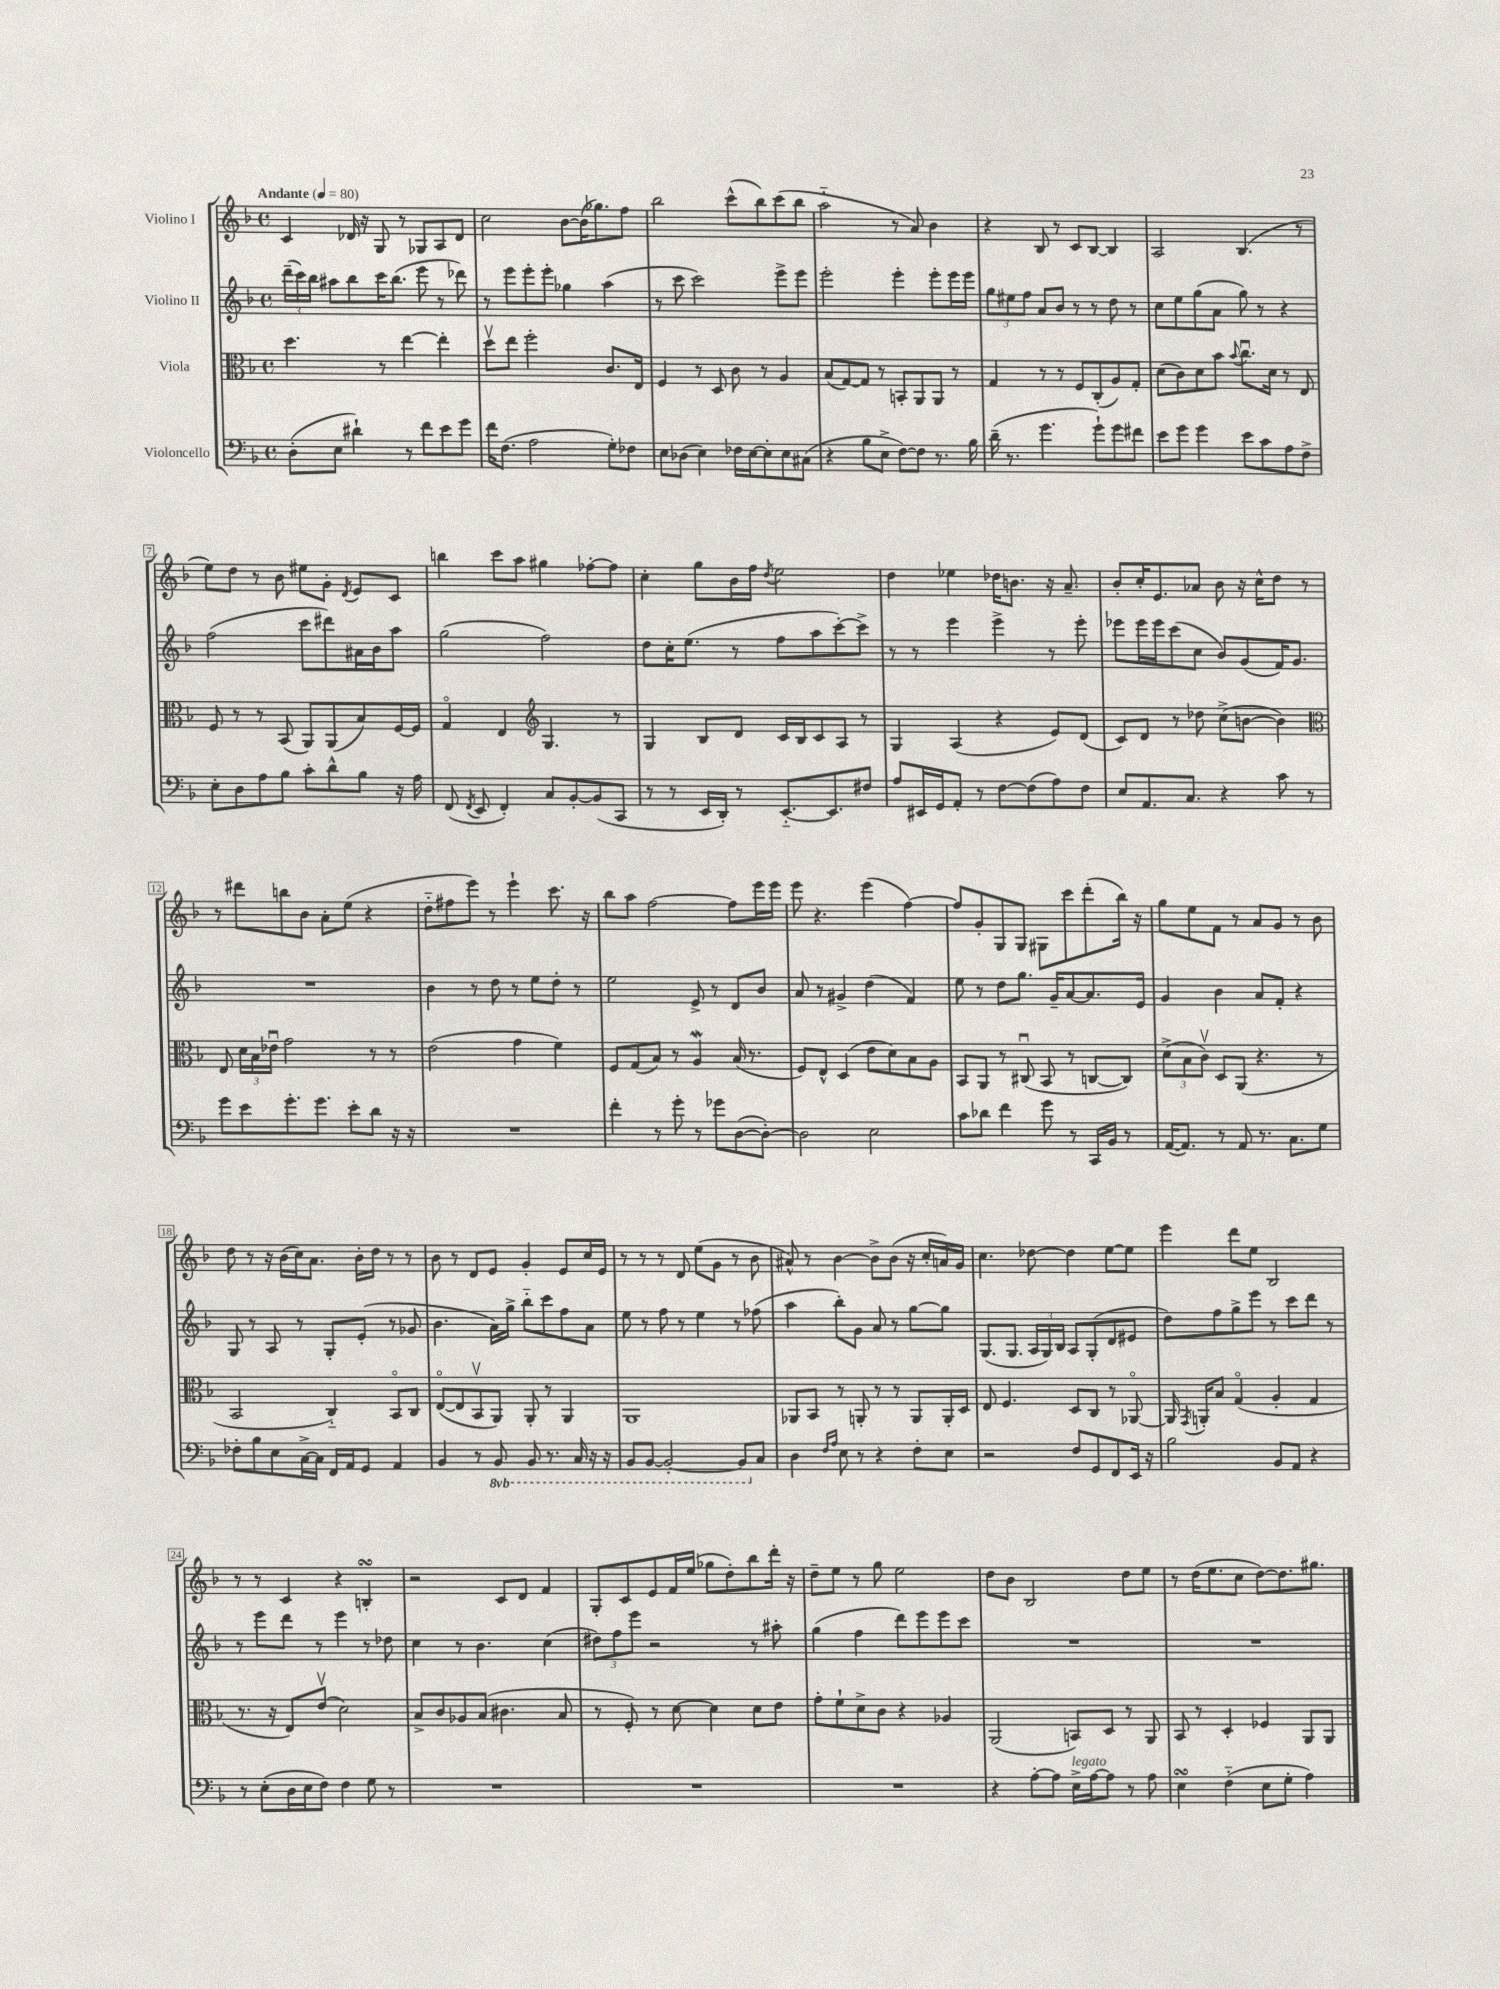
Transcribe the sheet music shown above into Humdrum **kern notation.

**kern	**kern	**kern	**kern
*part4	*part3	*part2	*part1
*staff4	*staff3	*staff2	*staff1
*I"Violoncello	*I"Viola	*I"Violino II	*I"Violino I
*clefF4	*clefC3	*clefG2	*clefG2
*k[b-]	*k[b-]	*k[b-]	*k[b-]
*M4/4	*M4/4	*M4/4	*M4/4
*met(c)	*met(c)	*met(c)	*met(c)
*MM80	*MM80	*MM80	*MM80
=1	=1	=1	=1
!	!	!	!LO:TX:a:B:t=Andante
(8D'\L	4.dd\	(24ddd~\LL	4c/
.	.	24ccc\)	.
.	.	24bb-\JJ	.
8E\J	.	8aa#X\L	.
4d#X`\)	.	8bb-\	16d-X/
.	.	.	16r
.	8r	16ccc\K	8G/
.	.	(8.bb-\J	.
8r	[4ee\	.	8r
8f\L	.	8eee\	8G-X/L
8e\	4ee'\]	8r	8A/
8g\J	.	8ddd-X\)	8d-/J
=2	=2	=2	=2
16f\KL	8ddv\L	8r	2cc\
(8.F\J	.	.	.
.	8ee\J	8eee\L	.
2A\	2ff'\	8eee'\	.
.	.	8eee'\J	.
.	.	4gg-X\	[8b-\L
.	.	.	(16b-\K]
.	.	.	8.gg-X\)
8G'\L)	8.c/L	(4aa\	.
8F-X\J	.	.	8ff\J
.	16E/Jk	.	.
=3	=3	=3	=3
8E\L	4F/	8r	2bb-\
(8D-X\J	.	8ccc\	.
4E\)	8r	2ccc\)	.
.	8D/	.	.
16F-X\LL	8c\	.	(8ccc^^\L
[16E\J	.	.	.
8E'\]	8r	.	8bb-\)
8E\	4A/	8eee^\L	(8ccc\
(8C#X\J	.	8eee\J	8bb-\J
=4	=4	=4	=4
4r	(8B-/L	2eee'\	2aa\
.	[8G/)	.	.
8B-\L	8G/J]	.	.
8E^\J	8r	.	.
[8F\L)	8BBn'/L	4eee'\	8r
8F\J]	8AA/	.	8a/)
8.r	8AA/J	8eee'\L	4b-\
.	8r	16eee\L	.
16B-\	.	16eee\JJ	.
=5	=5	=5	=5
(16d~\	4G/	12gg\L	4r
8.r	.	.	.
.	.	12ee#X\	.
.	.	12ff\J	.
4.g\	8r	8a/L	8B-/
.	8r	8b-/J	8r
.	8F/L	8r	8c/L
8g`\L)	(8C'/	8r	[8B-/J
8g\	8A/)	8dd\	4B-/]
8f#X\J	8G'/J	8r	.
=6	=6	=6	=6
8e\L	(8d\L	8cc\L	2A/
8g\J	8c\)	8ee\	.
4g\	8d\	(8gg\	.
.	8b-\J	8a\J	.
.	8qqb-/	.	.
8e\L	8.ccu\L	8gg\)	(4.B-/
8c\	.	8r	.
.	16d\Jk	.	.
8A\	8r	4r	.
8F^\J	8E/	.	8r
!!LO:LB:g=z
=7	=7	=7	=7
8E'\L	8F/	(2ff\	8ee\L)
8D\	8r	.	8dd\J
8A\	8r	.	8r
8B-\J	(8BB-/	.	8b-\
8c'\L	8AA/L)	8ccc\L	8ee#X\L
8d^^\	(8AA/	8ddd#X\)	8g'\J
.	.	.	8qd/
8B-\J	8B-/)	16a#X\L	8e/L
.	.	16b-\J	.
16r	[16F/L	8aa\J	8c/J
16A\	16F/JJ]	.	.
=8	=8	=8	=8
(8FF/	4G/	(2gg\	4bbn\
8qFF/	.	.	.
8EE/	.	.	.
4FF'/)	4E/	.	8ccc\L
.	.	.	8aa\J
*	*clefG2	*	*
8C/L	4.G/	2ff\)	4gg#X\
[8BB-'/	.	.	.
(8BB-/]	.	.	[8ff-X'\L
8CC/J	8r	.	8ff-\J]
=9	=9	=9	=9
8r	4G/	8dd\L	4cc'\
8r	.	16cc'\K	.
.	.	(8.ee\J	.
16EE/LL	8B-/L	.	8gg\L
16DD'/JJ)	.	.	.
8r	8d/J	8r	16b-\L
.	.	.	16ff\JJ
.	.	.	8qdd/
[8.EE/L	16c/LL	8ff\L	2ee\
.	16B-/J	.	.
.	8c/	8aa\	.
8.EE/]	.	.	.
.	8A/J	[8ccc'\)	.
8F#X/J	8r	8ccc^\J]	.
=10	=10	=10	=10
8A/L	4G/	8r	4dd\
16EE#X/L	.	8r	.
16GG/J	.	.	.
8AA'/J	(4A/	4eee\	4ee-X\
8r	.	.	.
[8F\L	4r	4eee^\	16dd-X\KL
.	.	.	8.bn\J
(8F\]	.	.	.
8A\)	8e/L)	8r	16r
.	.	.	8.a~/
8F\J	(8d/J	8eee'\	.
=11	=11	=11	=11
8E/L	8c/L)	8eee-X\L	8b-'/L
8.AA/	8d/J	16eee-\L	16cc'/K
.	.	16eee-\J	8.e/
.	8r	(8ccc\	.
8.C/J	.	.	.
.	8dd-X\	8cc\J	8a-X/J
4r	(8cc^\L	8b-/L)	8b-\
.	[8bn\J	(8g/	16r
.	.	.	16cc^^\KL
8c\	4b\])	16f/K)	8dd\J
.	.	8.g/J	.
8r	.	.	8r
!!LO:LB:g=z
=12	=12	=12	=12
*	*clefC3	*	*
8g\L	8E/	1r	8r
8e\	24d\LL	.	8ddd#X\L
.	24B-\	.	.
.	24e-Xu\JJ	.	.
8.g'\	2g\	.	8bbn\
.	.	.	8b-\J
8.g\J	.	.	.
.	.	.	8a'\L
8e'\L	.	.	(8ee\J
8d\J	8r	.	4r
16r	8r	.	.
16r	.	.	.
=13	=13	=13	=13
1r	(2e\	4b-\	8dd\L
.	.	.	8ff#X\
.	.	8r	8eee\J)
.	.	8dd\	8r
.	4g\	8r	4eee`\
.	.	8ee\L	.
.	4f\)	8dd'\J	8.ccc\
.	.	8r	.
.	.	.	16r
=14	=14	=14	=14
4f'\	8F/L	2ee\	8bb-\L
.	(8G/	.	8aa\J
8r	8B-/J)	.	[2ff\
8g'\	8r	.	.
8r	4AW/	8e^/	.
8g-X\L	.	8r	.
([8D\	(16B-/	8d/L	8ff\L]
.	8.r	.	.
8D'\J_)	.	8b-/J	16eee\L
.	.	.	16eee\JJ
=15	=15	=15	=15
2D\]	8F/L)	8a/	8eee\
.	8E^^/J	8r	4.r
.	(4D/	4g#X^/	.
2E\	8e\L	(4dd\	(4eee\
.	8d\)	.	.
.	8B-\	4f/)	[4ff\)
.	8A\J	.	.
=16	=16	=16	=16
8c\L	8BB-/L	8ee\	8ff/L]
8d-X\J	8AA/J	8r	8g'/
4f\	8r	8dd\L	8G/
.	(8C#Xu/	8.gg\J	8G/J
8g\	8BB-/	.	8G#X\L
.	.	16g~/KL	.
8r	8r	[8a/	8ccc\
16CC/LL	[8Cn/L	8.a/]	(8ddd'\
16BB-/JJ	.	.	.
8r	8C/J])	.	16bb-\Jk)
.	.	16e/Jk	16r
=17	=17	=17	=17
([16AA/KL	(12d^\L	4g/	8gg\L
8.AA/J])	.	.	.
.	12B-\	.	.
.	.	.	8ee\
.	12cv\J)	.	.
8r	8D/L	4b-\	8f\J
8AA/	(8AA/J	.	8r
8.r	4.r	8a/L	8a/L
.	.	8f'/J	8g/J
8.C\L	.	.	.
.	.	4r	8r
8G\J	8r	.	8b-\
!!LO:LB:g=z
=18	=18	=18	=18
8F-X'\L	2BB-/	8G/	8dd\
8B-\	.	8r	8r
8E\	.	8A/	16r
.	.	.	(16b-\LL
[16C^\L	.	8r	16cc\J)
16C\JJ]	.	.	8.a\J
16FF/LL	4C/)	8G'/L	.
16AA/J	.	.	.
8GG/J	.	(8e'/J	16b-'\LL
.	.	.	16dd\JJ
4AA/	8BB-/L	8r	8r
.	8C/J	8g-X/	8r
=19	=19	=19	=19
4BB-/	([8E/L	4.b-\	8b-\
.	8E/]	.	8r
8r	8BB-v/	.	8d/L
*8ba	*	*	*
8BBB-/	8AA/J)	16a\LL)	8e/J
.	.	16gg^\JJ	.
8BBB-/	8AA'/	8bb-\L	4g'/
8.r	8r	8ccc\	.
.	4AA/	8ff\	8e/L
16CC/	.	.	.
16r	.	8a\J	16cc/L
16r	.	.	16e/JJ
=20	=20	=20	=20
8BBB-/L	1AA	8ee\	8r
[8BBB-/J	.	8r	8r
2BBB-'/_	.	8ff\	8r
.	.	8r	8d/
.	.	4ee\	(8ee\L
.	.	.	8g\J
8BBB-/L]	.	8r	8r
*X8ba	*	*	*
8C/J	.	(8ff-X\	8b-\
=21	=21	=21	=21
4D\	8AA-X/L	4aa\	8a#X^^/)
.	8BB-/J	.	8r
16qqF/LL	.	.	.
16qqA/JJ	.	.	.
8E\	8r	8bb-'\L)	[4b-\
8r	8AAn'/	8g\J	.
4r	8r	8a/	8b-^\L]
.	8r	8r	(8b-\J
8F'\L	8AA/L	[8gg\L	16r
.	.	.	16cc'/LL
8E\J	16AA'/L	8gg\J]	16an/)
.	16D/JJ	.	16g/JJ
=22	=22	=22	=22
2r	8E/	(8.G/L	4.cc\
.	4.F/	.	.
.	.	8.G/J	.
.	.	24A/LL	[8dd-X\
.	.	24G/)	.
.	.	24B-/JJ	.
8F/L	8D/L	8A/L	4dd-\]
8GG/	8C/J	(8G'/	.
8FF/	8r	8d/	[8ee\L
16EE/Jk	[8AA-X/	8e#X/J	8ee\J]
16r	.	.	.
=23	=23	=23	=23
2B-\	16AA-/]	8dd\L)	4eee\
.	8qGG/	.	.
.	16AAn'/KL	.	.
.	8B-/J	8ff\	.
.	(4G/	8gg^\	8ddd\L
.	.	8eee\J	8ee\J
8BB-/L	4A'/	8r	2B-/
8AA/J	.	8ccc\L	.
4r	4G/	8ddd\J	.
.	.	8r	.
!!LO:LB:g=z
=24	=24	=24	=24
8r	8.r	8r	8r
(8E'\L	.	8eee\L	8r
.	16r	.	.
16D\L	8E/L)	8ddd\J	4c/
16E\J	.	.	.
8F\J)	(8ev/J	8r	.
4F\	2d\)	4eee\	4r
8G\	.	8r	4BnsSsS'/
8r	.	8dd-X\	.
=25	=25	=25	=25
1r	8B-^/L	4cc\	2r
.	8c/	.	.
.	8A-X/	8r	.
.	(8B-/J	4.b-\	.
.	4.c#X\	.	8c/L
.	.	.	8d/J
.	.	(4cc\	4f/
.	8B-/	.	.
=26	=26	=26	=26
1r	8r	12dd#X\L)	8G'/L
.	.	12ff\	.
.	8F'/)	.	8c/
.	.	12eee\J	.
.	8r	2r	8e/
.	[8d\	.	16f/L
.	.	.	(16ee/JJ
.	4d\]	.	8gg-X\L
.	.	.	8dd'\)
.	8d\L	8r	8bb-\
.	8e\J	8aa#X'\	16ddd'\Jk
.	.	.	16r
=27	=27	=27	=27
1r	8g'\L	(4gg\	8dd~\L
.	8f`\	.	8ee\J
.	8d^\	4ff\	8r
.	8c\J	.	8gg\
.	4r	8ddd\L)	2ee\
.	.	8eee\	.
.	4A-X/	8eee\	.
.	.	8ccc\J	.
=28	=28	=28	=28
4r	(2AA/	1r	8dd\L
.	.	.	8b-\J
[8A'\L	.	.	2B-/
8A\J]	.	.	.
!LO:TX:a:i:t=legato	!	!	!
16E^\LL	8BBn/L)	.	.
[16A\J	.	.	.
8A\J]	8D/J	.	.
8r	8r	.	8dd\L
8A\	8AA/	.	8ee\J
=29	=29	=29	=29
4EsSsS\	8BB-/	1r	8r
.	8r	.	(16dd\KL
.	.	.	8.ee\
(4F\	4D'/	.	.
.	.	.	8cc\J
8E\L	4F-X/	.	[8dd\L)
8G'\J	.	.	8.dd\]
4A\)	8AA/L	.	.
.	.	.	8.gg#X\J
.	8AA/J	.	.
==	==	==	==
*-	*-	*-	*-
